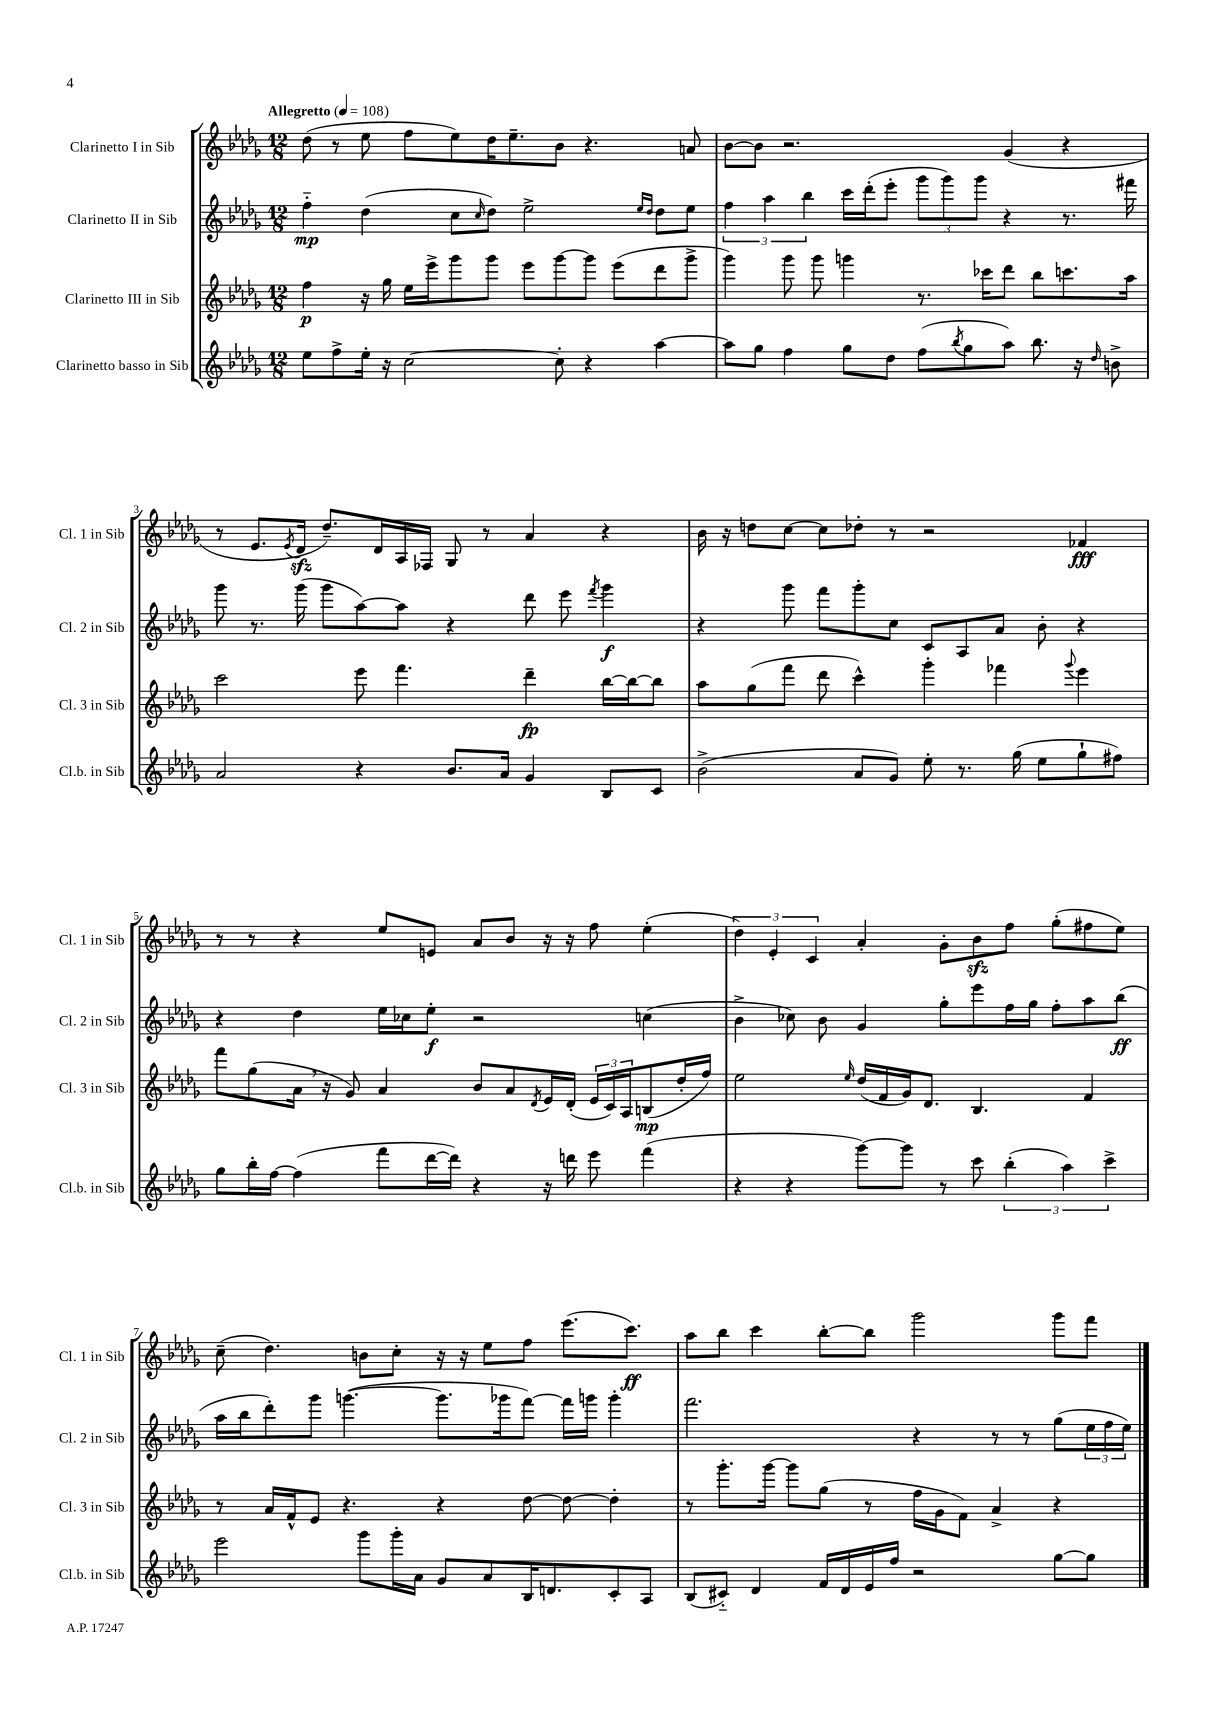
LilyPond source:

<<
\new StaffGroup <<
\new Staff = "s0" \with { instrumentName = "Clarinetto I in Sib" shortInstrumentName = "Cl. 1 in Sib" } {
    \clef treble \key des \major \numericTimeSignature \time 12/8 \tempo "Allegretto" 4 = 108
    des''8( r8 ees''8 f''8 ees''8) des''16 ees''8.-- bes'8 r4. a'8 |
    bes'8~ bes'8 r2. ges'4( r4 |
    r8 ees'8. \acciaccatura { ees'8 } des'16\sfz des''8.--) des'16 aes16 fes16 ges8 r8 aes'4 r4 |
    bes'16 r16 d''8 c''8~ c''8 des''8-. r8 r2 fes'4\fff |
    r8 r8 r4 ees''8 e'8 aes'8 bes'8 r16 r16 f''8 ees''4-.( |
    \tuplet 3/2 { des''4) ees'4-. c'4 } aes'4-. ges'8-. bes'8\sfz f''8 ges''8-.( fis''8 ees''8) |
    c''8--( des''4.) b'8 c''8-. r16 r16 ees''8 f''8 ees'''8.( c'''8.\ff) |
    aes''8 bes''8 c'''4 bes''8~-. bes''8 ges'''2 ges'''8 f'''8 \bar "|." |
}
\new Staff = "s1" \with { instrumentName = "Clarinetto II in Sib" shortInstrumentName = "Cl. 2 in Sib" } {
    \clef treble \key des \major \numericTimeSignature \time 12/8
    f''4-_\mp des''4( c''8 \grace { c''16 } des''8) ees''2-> \grace { ees''16 des''16 } des''8 ees''8 |
    \tuplet 3/2 { f''4 aes''4 bes''4 } c'''16 des'''16-.( ees'''8-. \tuplet 3/2 { ges'''8 ges'''8) ges'''8 } r4 r8. fis'''16 |
    ges'''8 r8. ges'''16( ges'''8 aes''8~) aes''8 r4 des'''8 ees'''8 \acciaccatura { f'''8 } ges'''4\f |
    r4 ges'''8 f'''8 ges'''8-. c''8 c'8 aes8 aes'8 bes'8-. r4 |
    r4 des''4 ees''16 ces''16 ees''8-.\f r2 c''4( |
    bes'4-> ces''8) bes'8 ges'4 ges''8-. ees'''8 f''16 ges''16 f''8-. aes''8 bes''8\ff( |
    aes''16 bes''16 des'''8-.) ges'''8 g'''4.~( g'''8. ges'''16 f'''8~) f'''16 g'''16 g'''4-. |
    f'''2. r4 r8 r8 ges''8( \tuplet 3/2 { ees''16 f''16 ees''16) } \bar "|." |
}
\new Staff = "s2" \with { instrumentName = "Clarinetto III in Sib" shortInstrumentName = "Cl. 3 in Sib" } {
    \clef treble \key des \major \numericTimeSignature \time 12/8
    f''4\p r16 ges''16 ees''16 ees'''16-> ges'''8 ges'''8 ees'''8 ges'''8~ ges'''8 ees'''8( des'''8 ges'''8-> |
    ges'''4) ges'''8 ges'''8 g'''4 r8. ces'''16 des'''8 bes''8 c'''8. aes''16 |
    c'''2 ees'''8 f'''4. des'''4--\fp bes''16~ bes''16~ bes''8 |
    aes''8 ges''8( f'''8 des'''8 c'''4-^) ges'''4-. fes'''4 \appoggiatura { ges'''8 } ees'''4 |
    f'''8 ges''8( aes'16 \breathe r16 ges'8) aes'4 bes'8 aes'8 \acciaccatura { des'8 } ees'16 des'16-.( \tuplet 3/2 { ees'16 c'16) aes16 } b8\mp( des''16-. f''16) |
    ees''2 \grace { ees''16 } des''16( f'16 ges'16) des'8. bes4. f'4 |
    r8 aes'16 f'16-^ ees'8 r4. r4 des''8~ des''8~ des''4-. |
    r8 ges'''8.-. ges'''16~ ges'''8 ges''8( r8 f''16 ges'16 f'8) aes'4-> r4 \bar "|." |
}
\new Staff = "s3" \with { instrumentName = "Clarinetto basso in Sib" shortInstrumentName = "Cl.b. in Sib" } {
    \clef treble \key des \major \numericTimeSignature \time 12/8
    ees''8 f''8-> ees''16-. r16 c''2~ c''8-. r4 aes''4~ |
    aes''8 ges''8 f''4 ges''8 des''8 f''8( \acciaccatura { bes''8 } ges''8 aes''8) bes''8. r16 \grace { des''16 } b'8-> |
    aes'2 r4 bes'8. aes'16 ges'4 bes8 c'8 |
    bes'2->( aes'8 ges'8) ees''8-. r8. ges''16( ees''8 ges''8-! fis''8) |
    ges''8 bes''16-. f''16~ f''4( f'''8 des'''16~ des'''16) r4 r16 d'''16 ees'''8 f'''4( |
    r4 r4 ges'''8~) ges'''8 r8 c'''8 \tuplet 3/2 { bes''4-.( aes''4) c'''4-> } |
    ees'''2 ges'''8 ges'''16-. aes'16 ges'8 aes'8 bes16 d'8. c'8-. aes8 |
    bes8( cis'8-_) des'4 f'16 des'16 ees'16 f''16 r2 ges''8~ ges''8 \bar "|." |
}
>>
>>
